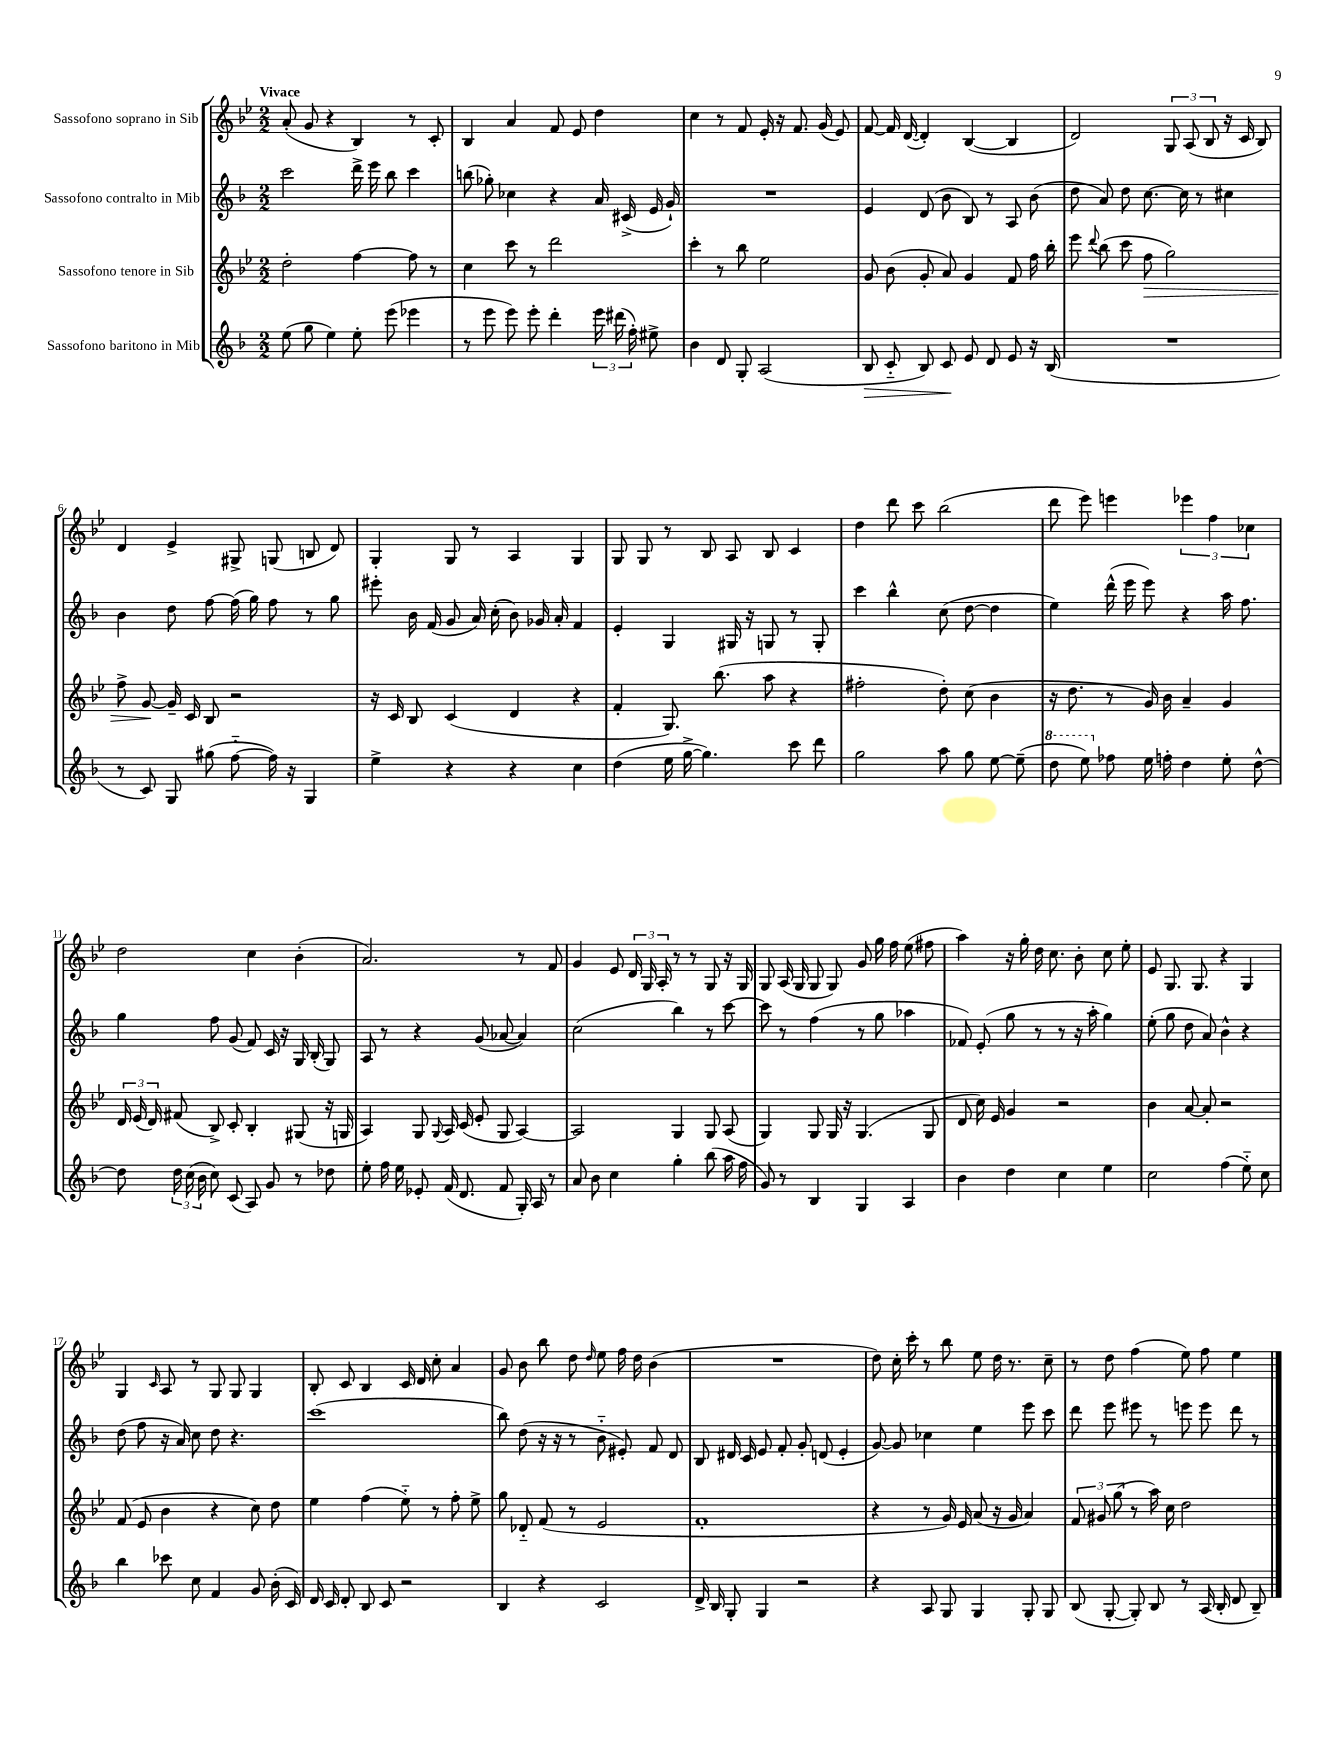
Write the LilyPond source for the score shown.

<<
\new StaffGroup <<
\new Staff = "s0" \with { instrumentName = "Sassofono soprano in Sib" } {
    \clef treble \key bes \major \numericTimeSignature \time 2/2 \tempo "Vivace"
    \autoBeamOff a'8-.( g'8 r4 bes4) r8 c'8-. |
    bes4 a'4 f'8 ees'8 d''4 |
    c''4 r8 f'8 ees'16-. r16 f'8. g'16( ees'8) |
    f'8~ f'16 d'16~( d'4-.) bes4~( bes4 |
    d'2) \tuplet 3/2 { g8 a8( bes8 } r16 c'16 bes8) |
    d'4 ees'4-> gis8-> g8( b8 d'8) |
    g4-. g8 r8 a4 g4 |
    g8 g8 r8 bes8 a8 bes8 c'4 |
    d''4 d'''8 c'''8 bes''2( |
    d'''8 ees'''8) e'''4 \tuplet 3/2 { ees'''4 f''4 ces''4 } |
    d''2 c''4 bes'4-.( |
    a'2.) r8 f'8 |
    g'4 ees'8 \tuplet 3/2 { d'16 g16 a16-. } r8 r8 g8 r16 g16 |
    g8 a16( g16 g8 g8) g'8 g''16 f''16 ees''8( fis''8 |
    a''4) r16 g''16-. d''16 c''8. bes'8-. c''8 ees''8-. |
    ees'8 g8. g8. r4 g4 |
    g4 \grace { c'16 } a8 r8 g8 g8 g4 |
    bes8-. c'8 bes4 c'16 d'16 c''8-. a'4 |
    g'8 bes'8 bes''8 d''8 \grace { d''16 } ees''8 f''16 d''16 bes'4( |
    R1 |
    d''8) c''16-. c'''16-. r8 bes''8 ees''8 d''16 r8. c''8-- |
    r8 d''8 f''4( ees''8) f''8 ees''4 \bar "|." |
}
\new Staff = "s1" \with { instrumentName = "Sassofono contralto in Mib" } {
    \clef treble \key f \major \numericTimeSignature \time 2/2
    \autoBeamOff c'''2 d'''16-> e'''16 bes''8 c'''4 |
    b''8( ges''8-.) ces''4 r4 a'16 cis'16->( e'16 g'16-!) |
    R1 |
    e'4 d'8( bes'8 bes8) r8 a8 bes'8( |
    d''8 a'8) d''8 c''8.~ c''16 r8 cis''4 |
    bes'4 d''8 f''8~ f''16( g''16) f''8 r8 g''8 |
    eis'''8-. bes'16 f'16( g'8 a'16) c''16-.( bes'8) ges'16 a'16-. f'4 |
    e'4-. g4 gis16 r16 g8 r8 g8-. |
    c'''4 bes''4-^ c''8( d''8~ d''4 |
    e''4) d'''16-^( e'''16 e'''8) r4 a''16 f''8. |
    g''4 f''8 g'8( f'8) c'16 r16 g16 bes16-.( g8) |
    a8 r8 r4 g'8( aes'8~ aes'4) |
    c''2( bes''4) r8 c'''8~ |
    c'''8 r8 f''4( r8 g''8 aes''4 |
    fes'8) e'8-.( g''8 r8 r8 r16 a''16-. g''4) |
    e''8-.( g''8 d''8 a'8) bes'4-^ r4 |
    d''8( f''8 r16 a'16) c''8 d''8 r4. |
    c'''1( |
    bes''8) d''8( r16 r16 r8 bes'8-_ eis'8-.) f'8 d'8 |
    bes8 dis'16 c'16 e'8 f'8-. g'8-. d'8( e'4-. |
    g'8~) g'8 ces''4 e''4 e'''8 c'''8 |
    d'''8 e'''8 eis'''8 r8 e'''8 e'''8 d'''8 r8 \bar "|." |
}
\new Staff = "s2" \with { instrumentName = "Sassofono tenore in Sib" } {
    \clef treble \key bes \major \numericTimeSignature \time 2/2
    \autoBeamOff d''2-. f''4~ f''8 r8 |
    c''4 c'''8 r8 d'''2 |
    c'''4-. r8 bes''8 ees''2 |
    g'8 bes'8( g'8-. a'8) g'4 f'8 f''16 bes''16-. |
    ees'''8 \appoggiatura { d'''8 } bes''8( c'''8 f''8\> g''2) |
    f''8-> g'8~\! g'16-- c'16 bes8 r2 |
    r16 c'16 bes8 c'4( d'4 r4 |
    f'4-. g8.) bes''8.( a''8 r4 |
    fis''2-. d''8-.) c''8( bes'4 |
    r16 d''8. r8 g'16) bes'16 a'4-- g'4 |
    \tuplet 3/2 { d'16 ees'16( d'16) } fis'8( bes8->) c'8-. bes4-. gis8( r16 g16 |
    a4) g8 \appoggiatura { g8 } a16 c'16( ees'8-. g8 a4~) |
    a2 g4 g8 a8( |
    g4) g8 g16 r16 g4.( g8 |
    d'8 c''16) ees'16 g'4 r2 |
    bes'4 a'8~ a'8-. r2 |
    f'8( ees'8 bes'4 r4 c''8) d''8 |
    ees''4 f''4( ees''8-_) r8 f''8-. ees''8-> |
    g''8 des'8-_ f'8( r8 ees'2 |
    f'1-. |
    r4 r8 g'16) ees'16 a'8( r16 g'16 a'4) |
    \tuplet 3/2 { f'8 gis'8 g''8( } r8 a''16) c''16 d''2 \bar "|." |
}
\new Staff = "s3" \with { instrumentName = "Sassofono baritono in Mib" } {
    \clef treble \key f \major \numericTimeSignature \time 2/2
    \autoBeamOff e''8( g''8 e''4) e''8-. e'''8( ees'''4 |
    r8 e'''8 e'''8) e'''8-. d'''4-. \tuplet 3/2 { e'''16 dis'''16( f''16-.) } eis''8-> |
    bes'4 d'8 g8-. a2( |
    bes8\> c'8-_ bes8) c'8\! e'8 d'8 e'8 r16 bes16( |
    R1 |
    r8 c'8) g8 gis''8( f''8~-_ f''16) r16 g4 |
    e''4-> r4 r4 c''4 |
    d''4( e''16 g''16~-> g''4.) c'''8 d'''8 |
    g''2 a''8 g''8 e''8~ e''8--( |
    \ottava #1 d'''8 e'''8) \ottava #0 fes''8 e''16 f''16-. d''4 e''8-. d''8~-^ |
    d''8 \tuplet 3/2 { d''16 c''16( bes'16 } c''8) c'8( a8) g'8 r8 des''8 |
    e''8-. f''16 e''16 ees'8-. f'16( d'8. f'8 g16-.) a16 r8 |
    a'8 bes'8 c''4 g''4-. bes''8( a''16 f''16 |
    g'8) r8 bes4 g4 a4 |
    bes'4 d''4 c''4 e''4 |
    c''2 f''4( e''8-_) c''8 |
    bes''4 ces'''8 c''8 f'4 g'8 bes'16-.( c'16) |
    d'16 c'16 d'8-. bes8 c'8 r2 |
    bes4 r4 c'2 |
    d'16-> bes16 g8-. g4 r2 |
    r4 a8 g8 g4 g8-. g8 |
    bes8( g8~-. g8-.) bes8 r8 a16( bes16-. d'8 bes8--) \bar "|." |
}
>>
>>
